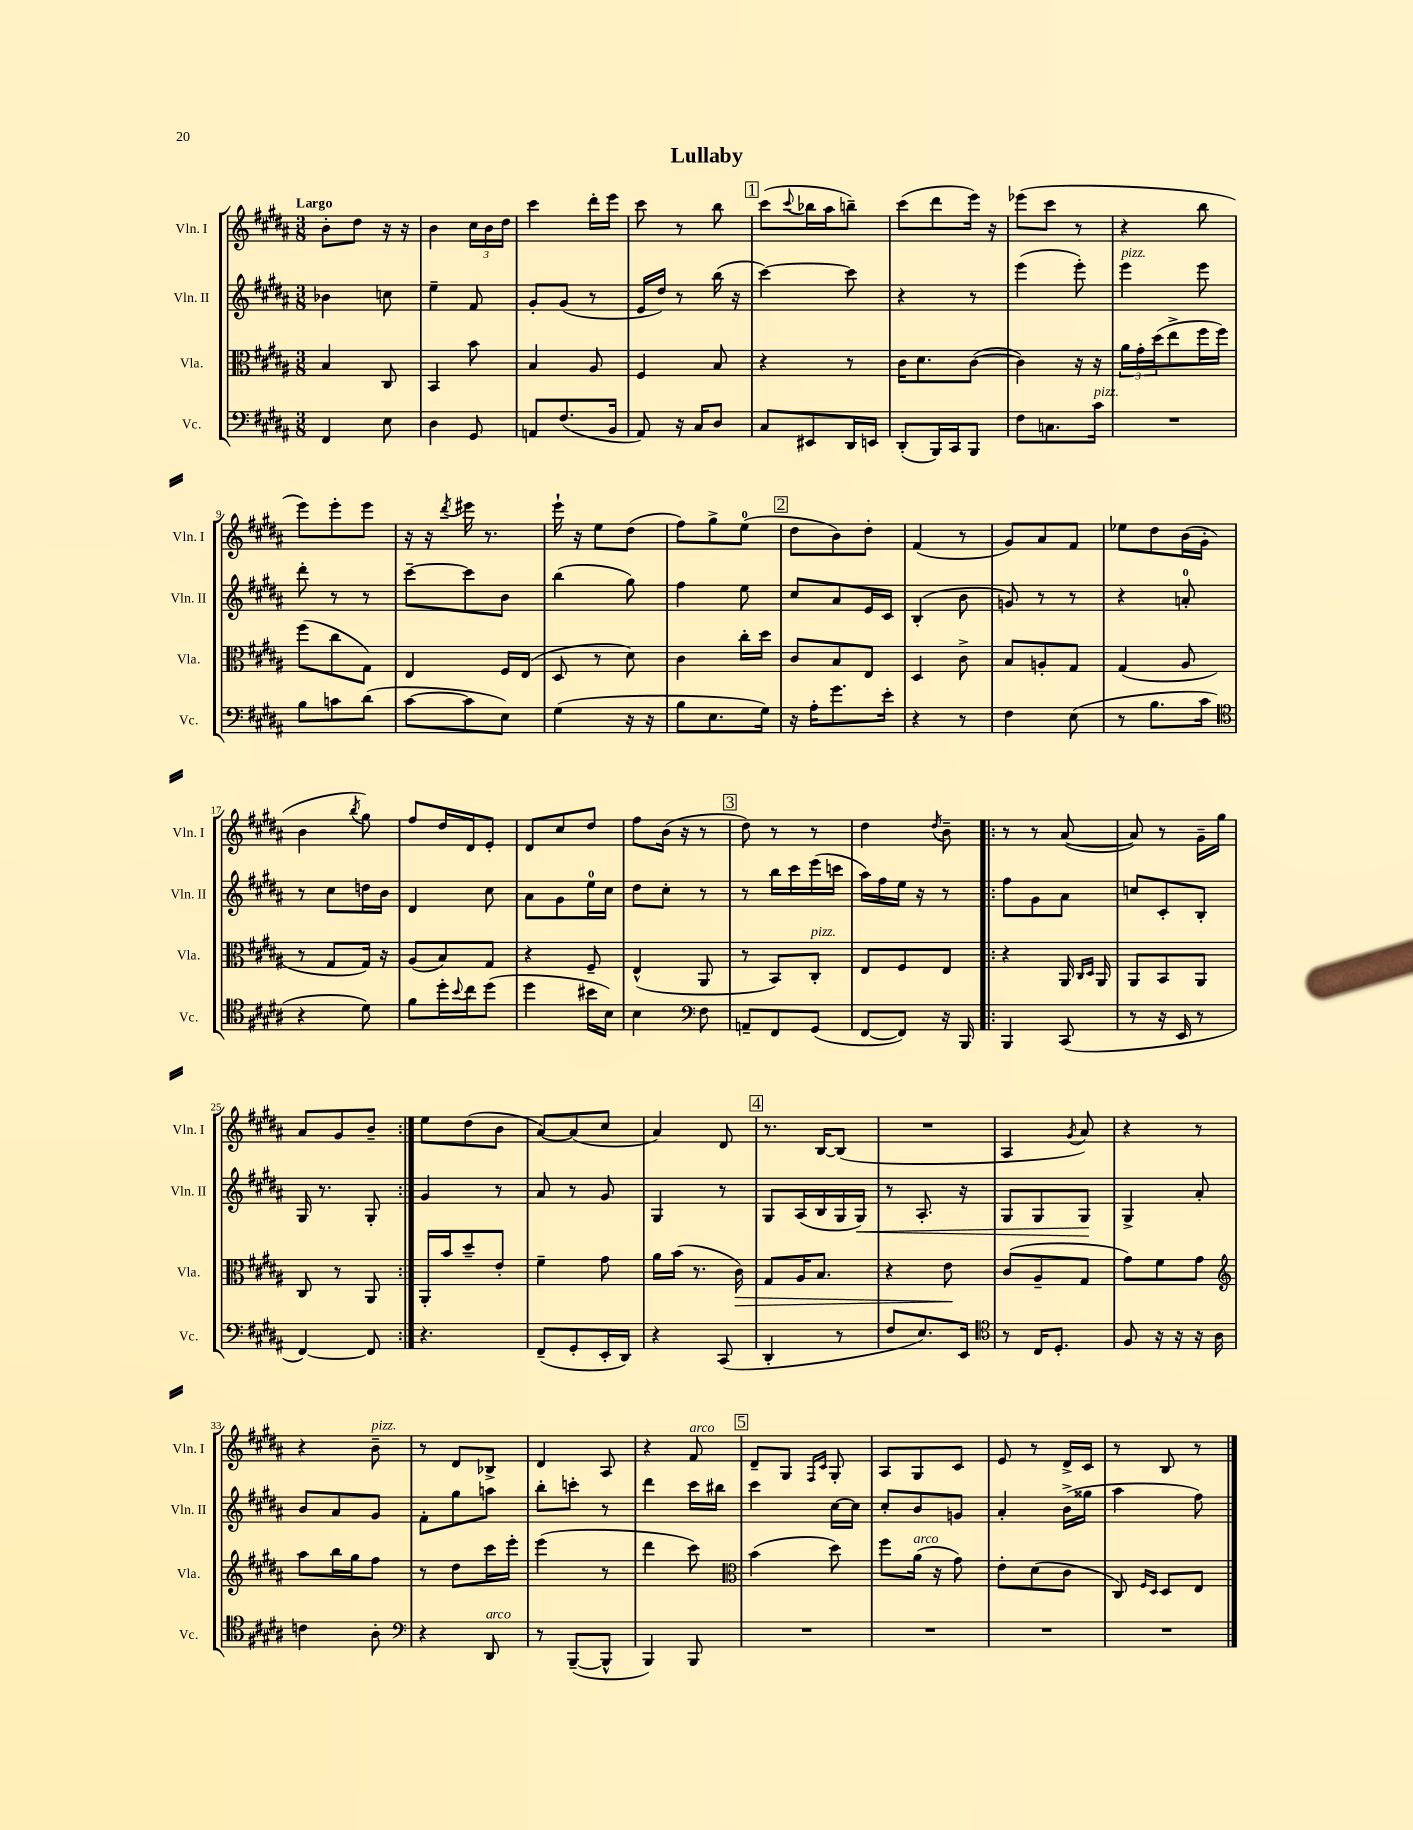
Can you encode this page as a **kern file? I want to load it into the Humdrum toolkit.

**kern	**kern	**kern	**kern
*staff4	*staff3	*staff2	*staff1
*clefF4	*clefC3	*clefG2	*clefG2
*k[f#c#g#d#a#]	*k[f#c#g#d#a#]	*k[f#c#g#d#a#]	*k[f#c#g#d#a#]
*M3/8	*M3/8	*M3/8	*M3/8
4FF#/	4B/	4b-\	8b'\L
.	.	.	8dd#\J
8E\	8C#/	8cc\	16r
.	.	.	16r
=	=	=	=
4D#\	4BB/	4ee~\	4b\
8GG#/	8b\	8f#/	24cc#\LL
.	.	.	24b\
.	.	.	24dd#\JJ
=	=	=	=
8AA/L	4B/	8g#'/L	4ccc#\
(8.F#/	.	(8g#/J	.
.	8A#/	8r	16ddd#'\LL
16BB/Jk	.	.	16eee\JJ
=	=	=	=
8AA#/)	4F#/	16e/LL	8ccc#\
.	.	16dd#/JJ)	.
16r	.	8r	8r
16C#/LK	.	.	.
8D#/J	8B/	(16bb\	8bb\
.	.	16r	.
=	=	=	=
8C#/L	4r	[4ccc#\)	(8ccc#\L
.	.	.	8qqccc#/
8EE#/	.	.	16bb-\L
.	.	.	16aa#\J
16DD#/L	8r	8ccc#\]	8bb~\J)
16EE/JJ	.	.	.
=	=	=	=
(8DD#'/L	16c#\LK	4r	(8ccc#\L
.	8.d#\	.	.
16BBB/L)	.	.	8ddd#\
16CC#/J	.	.	.
8BBB/J	([8c#\J	8r	16eee\Jk)
.	.	.	16r
=	=	=	=
8F#\L	4c#\])	(4eee\	(8eee-\L
8.C\	.	.	8ccc#\J
.	16r	8eee'\)	8r
16c#\Jk	16r	.	.
=	=	=	=
4.r	24a#\LL	4eee\	4r
.	24g#'\	.	.
.	(24dd#\J	.	.
.	8ee^\	.	.
.	16ff#\L	8eee\	8bb\
.	16ff#\JJ)	.	.
=	=	=	=
8B\L	(8ff#\L	8ddd#'\	8eee\L)
8c\	8cc#\	8r	8eee'\
(8d#\J	8G#\J)	8r	8eee\J
=	=	=	=
[8c#\L	4E/	[8ccc#~\L	16r
.	.	.	16r
.	.	.	8qddd#/
8c#\]	.	8ccc#\]	16eee#\
.	.	.	8.r
8E\J)	16F#/LL	8b\J	.
.	(16E/JJ	.	.
=	=	=	=
(4G#\	8D#/	(4bb\	16eee`\
.	.	.	16r
.	8r	.	8ee\L
16r	8d#\)	8gg#\)	(8dd#\J
16r	.	.	.
=	=	=	=
8B\L	4c#\	4ff#\	8ff#\L)
8.E\	.	.	8gg#^\
.	16cc#'\LL	8ee\	(8ee\J
16G#\Jk)	16dd#\JJ	.	.
=	=	=	=
16r	8c#/L	8cc#/L	8dd#\L
16A#'\LK	.	.	.
8.g#\	8B/	8a#/	8b\)
.	8E/J	16e/L	8dd#'\J
16e'\Jk	.	16c#/JJ	.
=	=	=	=
4r	4D#/	(4B'/	(4f#/
8r	8c#^\	8b\	8r
=	=	=	=
4F#\	8B/L	8g/)	8g#/L)
.	8A'/	8r	8a#/
(8E\	8G#/J	8r	8f#/J
=	=	=	=
8r	(4G#/	4r	8ee-\L
8.B\L	.	.	8dd#\
.	8A#/	8a'/	(16b\L
16c#\Jk	.	.	16g#'\JJ
=	=	=	=
*clefC4	*	*	*
4r	8r	8r	4b\
.	8G#/L	8cc#\L	.
.	.	.	8qbb/
8d#\)	16G#/Jk)	16dd\L	8gg#\)
.	16r	16b\JJ	.
=	=	=	=
8f#\L	(8A#/L	4d#/	8ff#/L
16dd#'\L	8B/)	.	16dd#/L
8qqb/	.	.	.
16cc#\J	.	.	16d#/J
(8dd#\J	8G#/J	8cc#\	8e'/J
=	=	=	=
4dd#\	4r	8a#\L	8d#/L
.	.	8g#\	8cc#/
16b#\LL	8F#~/	16ee\L	8dd#/J
16B\JJ)	.	16cc#\JJ	.
=	=	=	=
4B\	(4E^^/	8dd#\L	8ff#\L
.	.	8cc#'\J	(16b\Jk
.	.	.	16r
*clefF4	*	*	*
8F#\	8AA#/	8r	8r
=	=	=	=
8AA~/L	8r	8r	8dd#\)
8FF#/	8BB/L)	16bb\LL	8r
.	.	16ccc#\	.
(8GG#/J	8C#'/J	(16eee\	8r
.	.	16ccc\JJ	.
=	=	=	=
[8FF#/L	8E/L	16aa#\LL)	4dd#\
.	.	16ff#\	.
8FF#/]J)	8F#/	16ee\JJ	.
.	.	16r	.
.	.	.	8qdd#/
16r	8E/J	8r	8b~\
16BBB/	.	.	.
=!|:	=!|:	=!|:	=!|:
4BBB/	4r	8ff#\L	8r
.	.	8g#\	8r
(8CC#/	16AA#/	8a#\J	([8a#/
.	16qqC#/LL	.	.
.	16qqD#/JJ	.	.
.	16AA#/	.	.
=	=	=	=
8r	8AA#/L	8cc/L	8a#/])
16r	8BB/	8c#'/	8r
16EE/	.	.	.
8r	8AA#/J	8B'/J	16g#~\LL
.	.	.	16gg#\JJ
=	=	=	=
[4FF#/)	8C#/	16G#/	8a#/L
.	.	8.r	.
.	8r	.	8g#/
8FF#/]	8AA#/	8G#'/	8b~/J
=:|!	=:|!	=:|!	=:|!
4.r	16AA#'/LL	4g#/	8ee\L
.	16b/J	.	.
.	8dd#~/	.	(8dd#\
.	8e'/J	8r	8b\J
=	=	=	=
(8FF#~/L	4f#~\	8a#/	[8a#/L)
8GG#'/	.	8r	(8a#/]
16EE'/L	8g#\	8g#/	8cc#/J
16DD#/JJ)	.	.	.
=	=	=	=
4r	16a#\LL	4G#/	4a#/)
.	(16b\JJ	.	.
.	8.r	.	.
(8CC#/	.	8r	8d#/
.	16c#\)	.	.
=	=	=	=
4DD#'/	8G#/L	8G#/L	8.r
.	16A#/K	(16A#/L	.
.	8.B/J	16B/	[16B/LK
8r	.	16G#/	(8B/]J
.	.	16G#/JJ)	.
=	=	=	=
8F#/L	4r	8r	4.r
8.E/)	.	8.A#'/	.
.	8e\	.	.
16EE/Jk	.	16r	.
=	=	=	=
*clefC4	*	*	*
8r	(8c#/L	8G#/L	4A#/
16C#/LK	8A#~/	8G#/	.
8.D#'/J	.	.	.
.	.	.	8qg#/
.	8G#/J	8G#/J	8a#/)
=	=	=	=
8F#/	8g#\L)	4G#^/	4r
16r	8f#\	.	.
16r	.	.	.
16r	8g#\J	8a#'/	8r
16A#\	.	.	.
=	=	=	=
*	*clefG2	*	*
4c\	8aa#\L	8b/L	4r
.	16bb\L	8a#/	.
.	16gg#\J	.	.
8A#'\	8ff#\J	8g#/J	8b~\
=	=	=	=
*clefF4	*	*	*
4r	8r	8f#'\L	8r
.	8dd#\L	8gg#\	8d#/L
8DD#/	16ccc#\L	8aa\J	8B-^/J
.	16eee'\JJ	.	.
=	=	=	=
8r	(4eee\	8bb'\L	4d#/
([8BBB~/L	.	8ccc'\J	.
8BBB^^/]J	8r	8r	8A#/
=	=	=	=
4BBB/)	4ddd#\	4ddd#\	4r
8BBB/	8ccc#\)	16ccc#\LL	8f#/
.	.	16bb#\JJ	.
=	=	=	=
*	*clefC3	*	*
4.r	(4b\	4ccc#\	8d#~/L
.	.	.	8G#/J
.	.	.	16qqF#/LL
.	.	.	16qqc#/JJ
.	8dd#\)	[16cc#\LL	8G#'/
.	.	16cc#\]JJ	.
=	=	=	=
4.r	8ff#\L	8cc#'/L	8A#/L
.	(16a#\Jk	8b/	8G#/
.	16r	.	.
.	8g#\)	8g/J	8c#/J
=	=	=	=
4.r	8e'\L	4a#'/	8e/
.	(8d#\	.	8r
.	8c#\J	(16b^\LL	16d#^/LL
.	.	16gg##\JJ	16c#/JJ
=	=	=	=
4.r	8C#/)	4aa#\	8r
.	16qqF#/LL	.	.
.	16qqD#/JJ	.	.
.	8D#/L	.	8B/
.	8E/J	8ff#\)	8r
==	==	==	==
*-	*-	*-	*-
